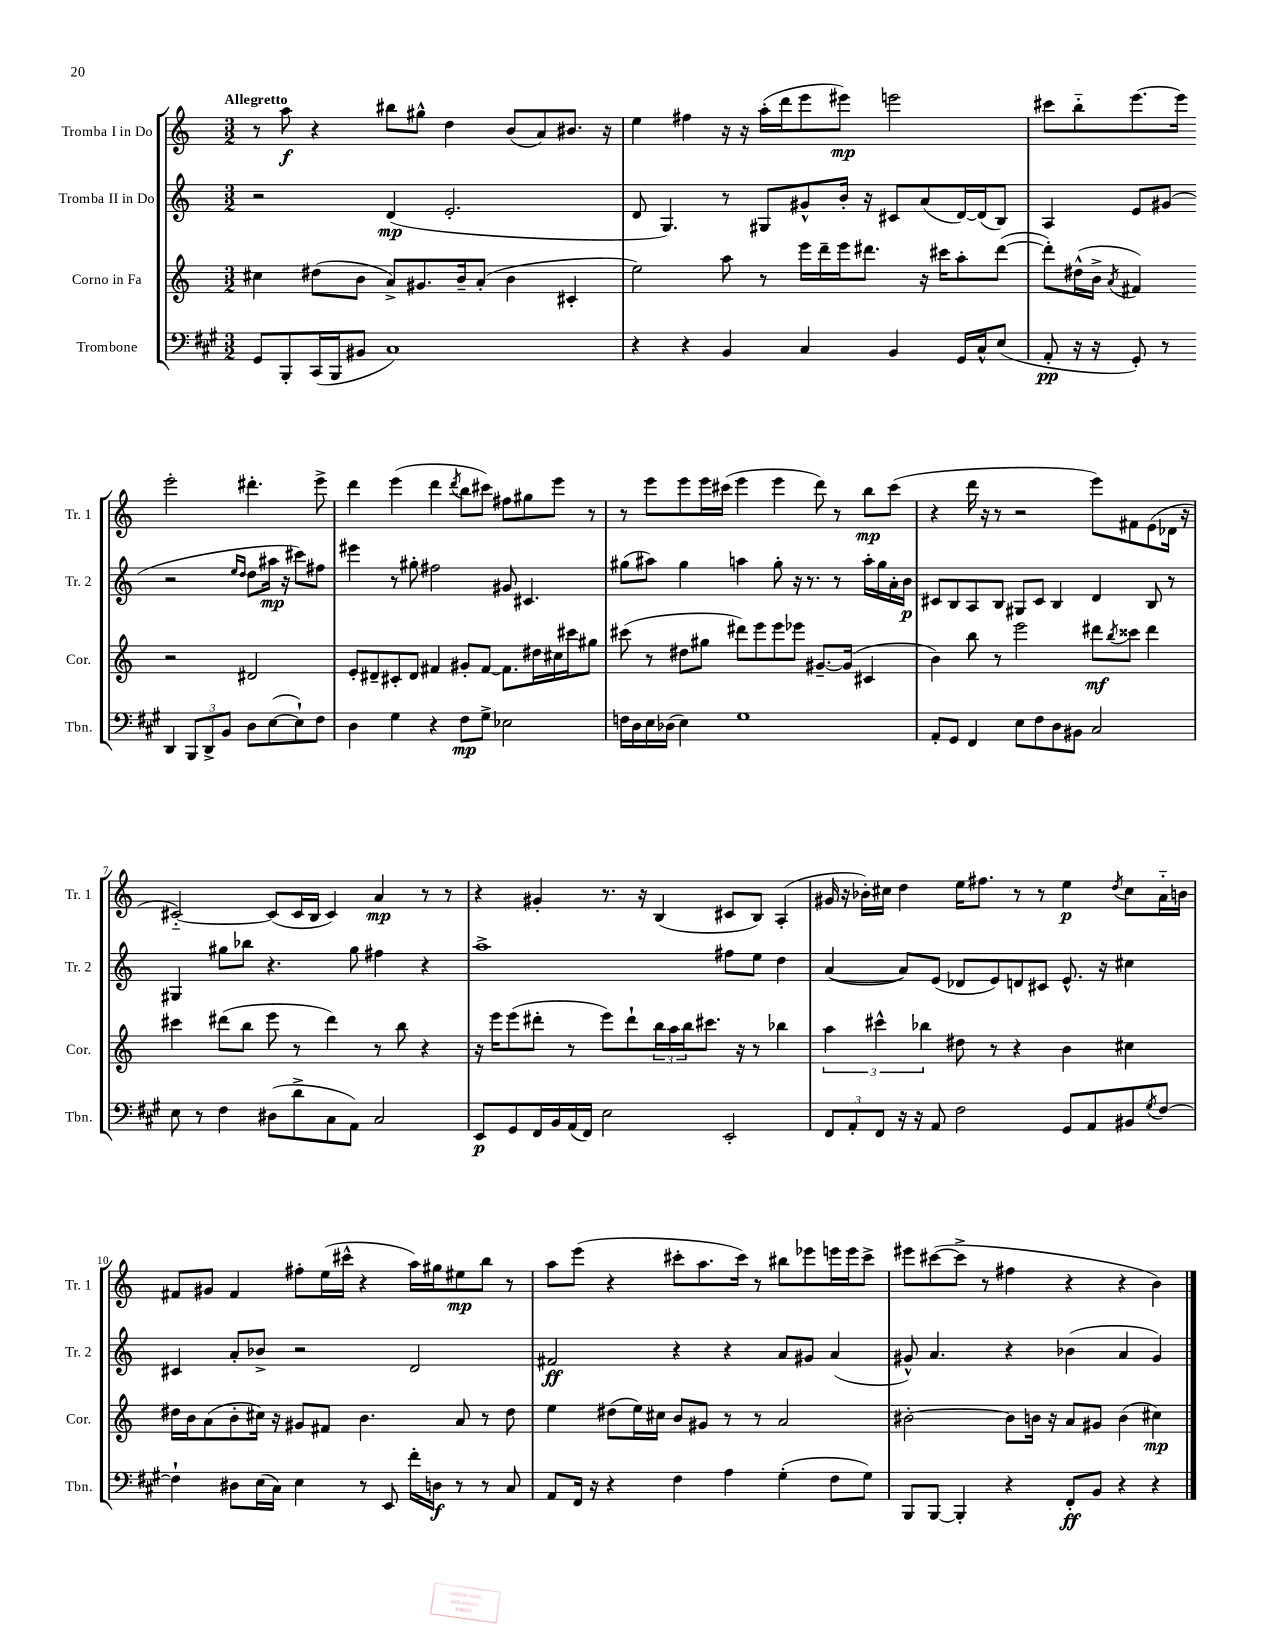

**kern	**kern	**kern	**kern
*staff4	*staff3	*staff2	*staff1
*clefF4	*clefG2	*clefG2	*clefG2
*k[f#c#g#]	*k[]	*k[]	*k[]
*M3/2	*M3/2	*M3/2	*M3/2
8GG#	4cc#	2r	8r
8BBB'	.	.	8aa
(16CC#	(8dd#	.	4r
16BBB	.	.	.
8BB#	8b	.	.
1C#)	8a^)	(4d	8bb#
.	8.g#	.	8gg#^^
.	.	2.e'	4dd
.	16b~	.	.
.	(8a'	.	.
.	4b	.	(8b
.	.	.	8a)
.	4c#'	.	8.b#
.	.	.	16r
=	=	=	=
4r	2ee)	8d	4ee
.	.	4.G)	.
4r	.	.	4ff#
4BB	8aa	8r	16r
.	.	.	16r
.	8r	8G#	(16aa'
.	.	.	16ddd
4C#	16eee	8g#^^	8eee
.	16ddd~	.	.
.	16eee	16b'	8eee#)
.	8.ddd#	16r	.
4BB	.	8c#	2eee
.	16r	(8a	.
.	16ccc#	.	.
16GG#	8aa'	[16d)	.
16C#^^	.	(16d]	.
(8E	([8ddd#	8B)	.
=	=	=	=
8AA'	8ddd#'])	4A	8ccc#
16r	(16dd#^^	.	8bb'~
16r	16b^	.	.
.	8qa	.	.
8GG#')	4f#)	8e	[8.eee
8r	.	(8g#	.
.	.	.	16eee]
4DD	2r	2r	2eee'
12BBB	.	.	.
12DD^	.	.	.
12BB	.	.	.
.	.	16qqee	.
.	.	16qqdd	.
8D	2d#	8dd	4.ddd#'
([8E	.	16aa#	.
.	.	16r	.
8E`])	.	8ccc#)	.
8F#	.	8ff#	8eee^
=	=	=	=
4D	8e'	4eee#	4ddd
.	8d#~	.	.
4G#	8c#'	8r	(4eee
.	8d#	8gg#'	.
4r	4f#	2ff#	4ddd
.	.	.	8qddd
8F#	8g#'	.	8bb
8G#^	[8f#	.	8ccc#)
2E-	8.f#]	8g#	8ff#
.	.	4.c#	8gg#
.	16dd#	.	.
.	16cc#	.	8eee
.	16ccc#	.	.
.	8gg#	.	8r
=	=	=	=
16F	(8ccc#	(8gg#	8r
16D	.	.	.
16E	8r	8aa#)	8eee
(16D-	.	.	.
4E)	8dd#	4gg#	8eee
.	8gg#	.	16eee
.	.	.	(16ccc#
1G#	8ddd#)	4aa	4eee
.	8eee	.	.
.	8eee	8gg#'	4eee
.	8eee-	16r	.
.	.	8.r	.
.	[8.g#~	.	8ddd)
.	.	8r	8r
.	(16g#]	.	.
.	4c#	16aa'	8bb
.	.	16gg#	.
.	.	16a'	(8ccc#
.	.	16b	.
=	=	=	=
8AA'	4b)	8c#	4r
8GG#	.	8B	.
4FF#	8bb	8A	16ddd
.	.	.	16r
.	8r	8B	8r
8E	2eee	8G#	2r
8F#	.	8c#	.
8D	.	4B	.
8BB#	.	.	.
2C#	8ddd#	4d	8eee)
.	8qbb	.	.
.	8ccc##	.	8f#
.	4ddd#	8B	(8e
.	.	8r	16d-
.	.	.	16r
=	=	=	=
8E	4ccc#	4G#	[2c#'~)
8r	.	.	.
4F#	(8ddd#	8gg#	.
.	8bb	8bb-	.
(8D#	8eee	4.r	(8c#]
8d^	8r	.	16c#
.	.	.	16B
8C#	4ddd#)	.	4c#)
8AA)	.	8gg#	.
2C#	8r	4ff#	4a
.	8bb	.	.
.	4r	4r	8r
.	.	.	8r
=	=	=	=
8EE	16r	1aa^	4r
.	16eee	.	.
8GG#	(8eee	.	.
16FF#	8ddd#'	.	4g#'
16BB	.	.	.
(16AA	8r	.	.
16FF#)	.	.	.
2E	8eee)	.	8.r
.	8ddd#`	.	.
.	.	.	16r
.	24bb	.	(4B
.	24aa	.	.
.	24bb	.	.
.	8.ccc#	.	.
2EE'	.	8ff#	8c#
.	16r	.	.
.	8r	8ee	8B)
.	4bb-	4dd	(4A'
=	=	=	=
12FF#	6aa	([4a	16g#
.	.	.	16r
12AA'	.	.	.
.	.	.	16b-')
12FF#	6ccc#^^	.	.
.	.	.	16cc#
16r	.	8a])	4dd
16r	.	.	.
.	6bb-	.	.
8AA	.	(8e	.
2F#	8dd#	8d-	16ee
.	.	.	8.ff#
.	8r	8e)	.
.	4r	8d	8r
.	.	8c#	8r
8GG#	4b	8.e^^	4ee
8AA	.	.	.
.	.	16r	.
.	.	.	8qdd
8BB#	4cc#	4cc#	8cc#
8qG#	.	.	.
[8F#	.	.	16a'~
.	.	.	16b
=	=	=	=
4F#`]	16dd#	4c#	8f#
.	16b	.	.
.	(8a	.	8g#
8D#	8b'	8a'	4f#
(16E	16cc#)	8b-^	.
16C#)	16r	.	.
4E	8g#	2r	8ff#'
.	8f#	.	(16ee
.	.	.	16ccc#^^
8r	4.b	.	4r
8EE	.	.	.
16f#'	.	2d	16aa)
16D	.	.	16gg#
8r	8a	.	8ee#
8r	8r	.	8bb
8C#	8dd#	.	8r
=	=	=	=
8AA	4ee	2f#	8aa
16FF#	.	.	(8eee
16r	.	.	.
4r	(8dd#	.	4r
.	16ee)	.	.
.	16cc#	.	.
4F#	8b	4r	8ccc#'
.	8g#	.	8.aa
4A	8r	4r	.
.	.	.	16ccc#)
.	8r	.	8r
(4G#'	2a	8a	8bb#
.	.	8g#	8eee-
8F#	.	(4a	16eee
.	.	.	16eee
8G#)	.	.	8ccc#^
=	=	=	=
8BBB	[2b#'	8g#^^)	8eee#
[8BBB	.	4.a	([8ccc#
4BBB']	.	.	8ccc#^]
.	.	.	8r
4r	8b#]	4r	4ff#
.	16b	.	.
.	16r	.	.
8FF#'	8a	(4b-	4r
8BB	8g#	.	.
4r	(4b	4a	4r
4r	4cc#)	4g#)	4b)
==	==	==	==
*-	*-	*-	*-
